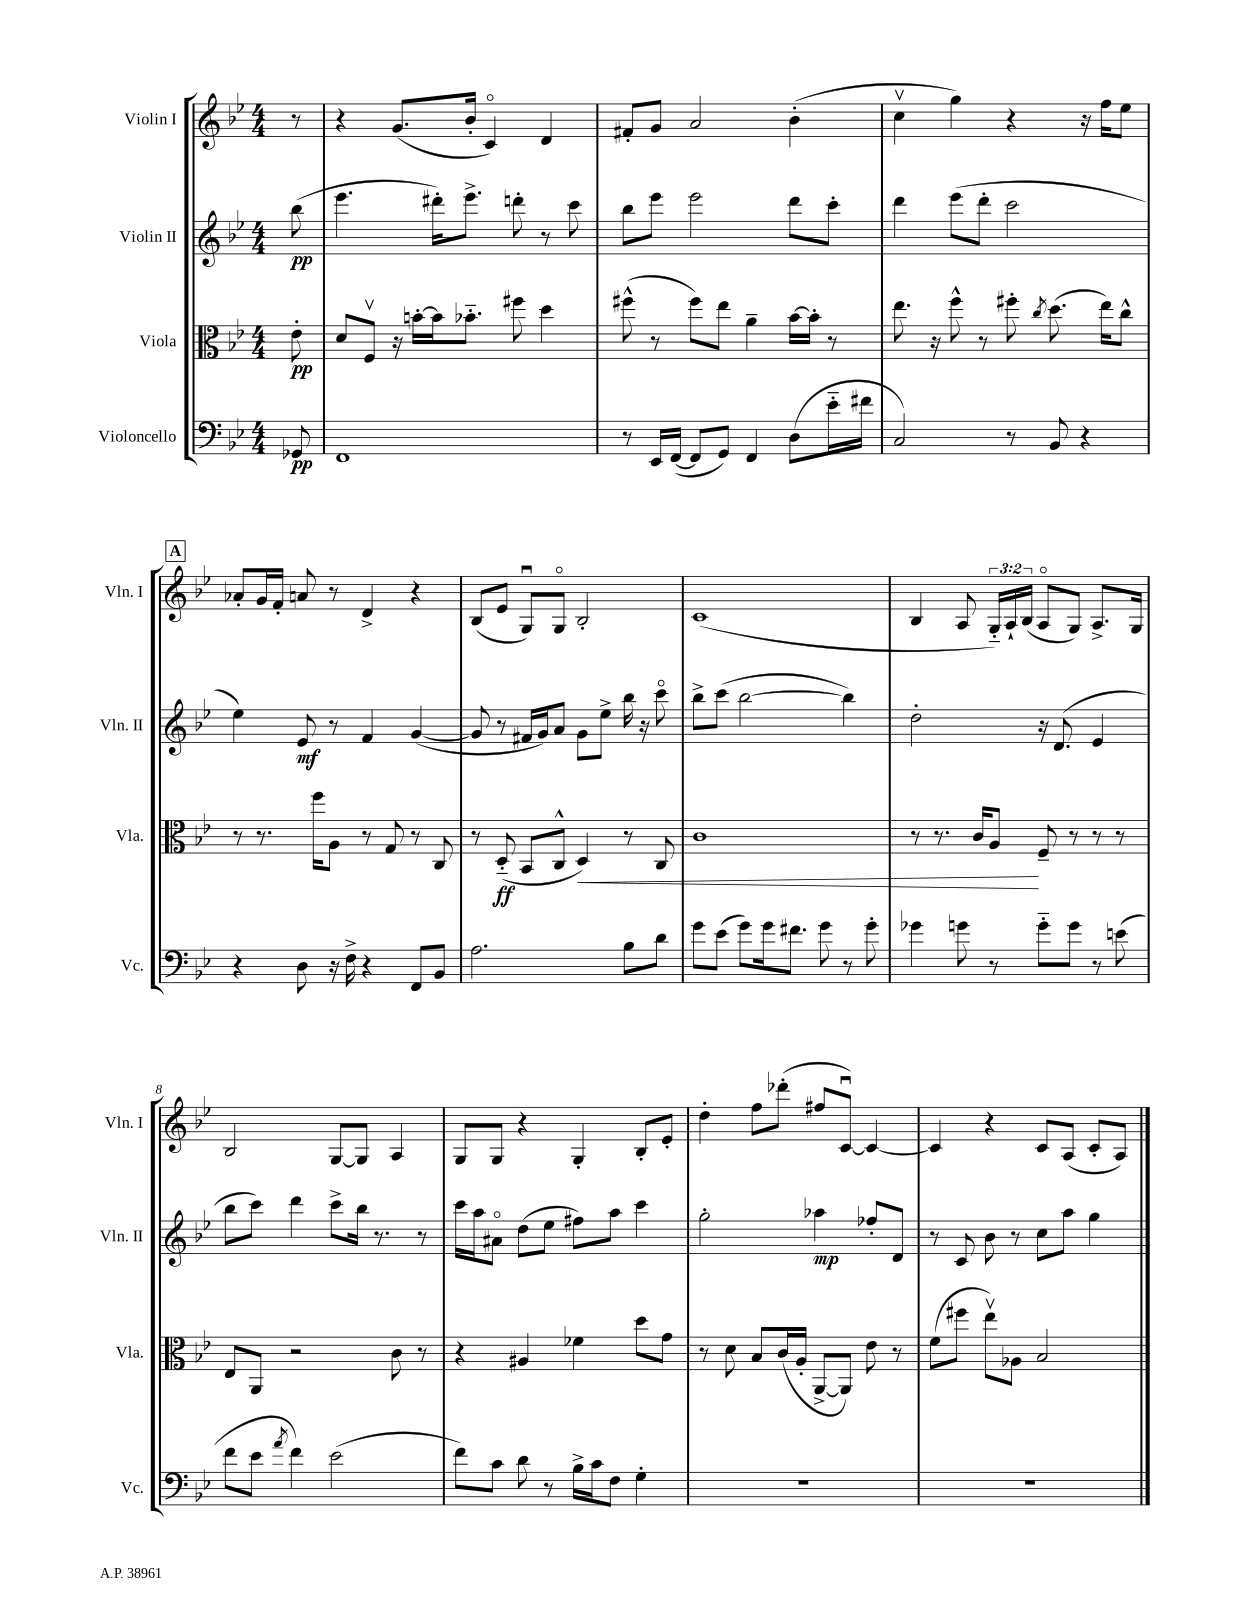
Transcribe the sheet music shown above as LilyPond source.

<<
\new StaffGroup <<
\new Staff = "s0" \with { instrumentName = "Violin I" shortInstrumentName = "Vln. I" } {
    \clef treble \key bes \major \numericTimeSignature \time 4/4 \override Staff.TupletNumber.text = #tuplet-number::calc-fraction-text \partial 8
    \autoBeamOff r8 |
    r4 g'8.[( bes'16]-. c'4\flageolet) d'4 |
    fis'8[-. g'8] a'2 bes'4-.( |
    c''4\upbow g''4) r4 r16 f''16[ ees''8] |
    \mark \markup { \box "A" } aes'8[-. g'16 f'16]-. a'8 r8 d'4-> r4 |
    bes8[( ees'8] g8[\downbow) g8]\flageolet bes2-. |
    c'1( |
    bes4 a8 \tuplet 3/2 { g16[-_) a16-! bes16]( } a8[\flageolet g8]) a8.[-> g16] |
    bes2 g8[~ g8] a4 |
    g8[ g8] r4 g4-. bes8[-. ees'8]-. |
    d''4-. f''8[ des'''8]-.( fis''8[ c'8]~\downbow) c'4~ |
    c'4 r4 c'8[ a8]( c'8[-. a8]) \bar "|." |
}
\new Staff = "s1" \with { instrumentName = "Violin II" shortInstrumentName = "Vln. II" } {
    \clef treble \key bes \major \numericTimeSignature \time 4/4 \partial 8
    \autoBeamOff bes''8\pp( |
    ees'''4. dis'''16[-.) ees'''8.]-> d'''8-. r8 c'''8 |
    bes''8[ ees'''8] ees'''2 d'''8[ c'''8]-. |
    d'''4 ees'''8[( d'''8]-. c'''2 |
    \mark \markup { \box "A" } ees''4) ees'8\mf r8 f'4 g'4~( |
    g'8 r8 fis'16[ g'16) a'8] g'8[ ees''8]-> bes''16 r16 c'''8\flageolet |
    bes''8[-> c'''8]( bes''2~ bes''4) |
    d''2-. r16 d'8.( ees'4 |
    bes''8[ c'''8]) d'''4 c'''8[-> bes''16] r8. r8 |
    c'''16[ a''16 ais'8]\flageolet d''8[( ees''8] fis''8[) a''8] c'''4 |
    g''2-. aes''4\mp fes''8[-. d'8] |
    r8 c'8 bes'8 r8 c''8[ a''8] g''4 \bar "|." |
}
\new Staff = "s2" \with { instrumentName = "Viola" shortInstrumentName = "Vla." } {
    \clef alto \key bes \major \numericTimeSignature \time 4/4 \partial 8
    \autoBeamOff ees'8-.\pp |
    d'8[ f8]\upbow r16 b'16[~-. b'16 bes'8.]-_ fis''8 d''4 |
    fis''8-^( r8 fis''8[) ees''8] a'4-- bes'16[~ bes'16]-. r8 |
    ees''8. r16 f''8-^ r8 fis''8-. \acciaccatura { c''8 } d''8.( ees''16[) c''8]-^ |
    \mark \markup { \box "A" } r8 r8. f''16[ a8] r8 g8 r8 c8 |
    r8 d8-_\ff( bes,8[ c8]-^ d4\<) r8 c8 |
    c'1 |
    r8 r8. c'16[ a8]\! f8-- r8 r8 r8 |
    ees8[ a,8] r2 c'8 r8 |
    r4 ais4 fes'4 d''8[ g'8] |
    r8 d'8 bes8[ c'16( a16]-. a,8[~-> a,8]) ees'8 r8 |
    f'8[( fis''8] ees''8[\upbow) aes8] bes2 \bar "|." |
}
\new Staff = "s3" \with { instrumentName = "Violoncello" shortInstrumentName = "Vc." } {
    \clef bass \key bes \major \numericTimeSignature \time 4/4 \partial 8
    \autoBeamOff ges,8\pp |
    f,1 |
    r8 ees,16[ f,16]~( f,8[ g,8]) f,4 d8[( ees'16-_ fis'16] |
    c2) r8 bes,8 r4 |
    \mark \markup { \box "A" } r4 d8 r16 f16-> r4 f,8[ bes,8] |
    a2. bes8[ d'8] |
    g'8[ ees'8]( g'8[) g'16 fis'8.] g'8 r8 g'8-. |
    ges'4 g'8 r8 g'8[-_ g'8] r8 e'8( |
    f'8[ ees'8] \acciaccatura { a'8 } f'4) ees'2( |
    f'8[) c'8] d'8 r8 bes16[-> c'16 f8] g4-. |
    R1 |
    R1 \bar "|." |
}
>>
>>
